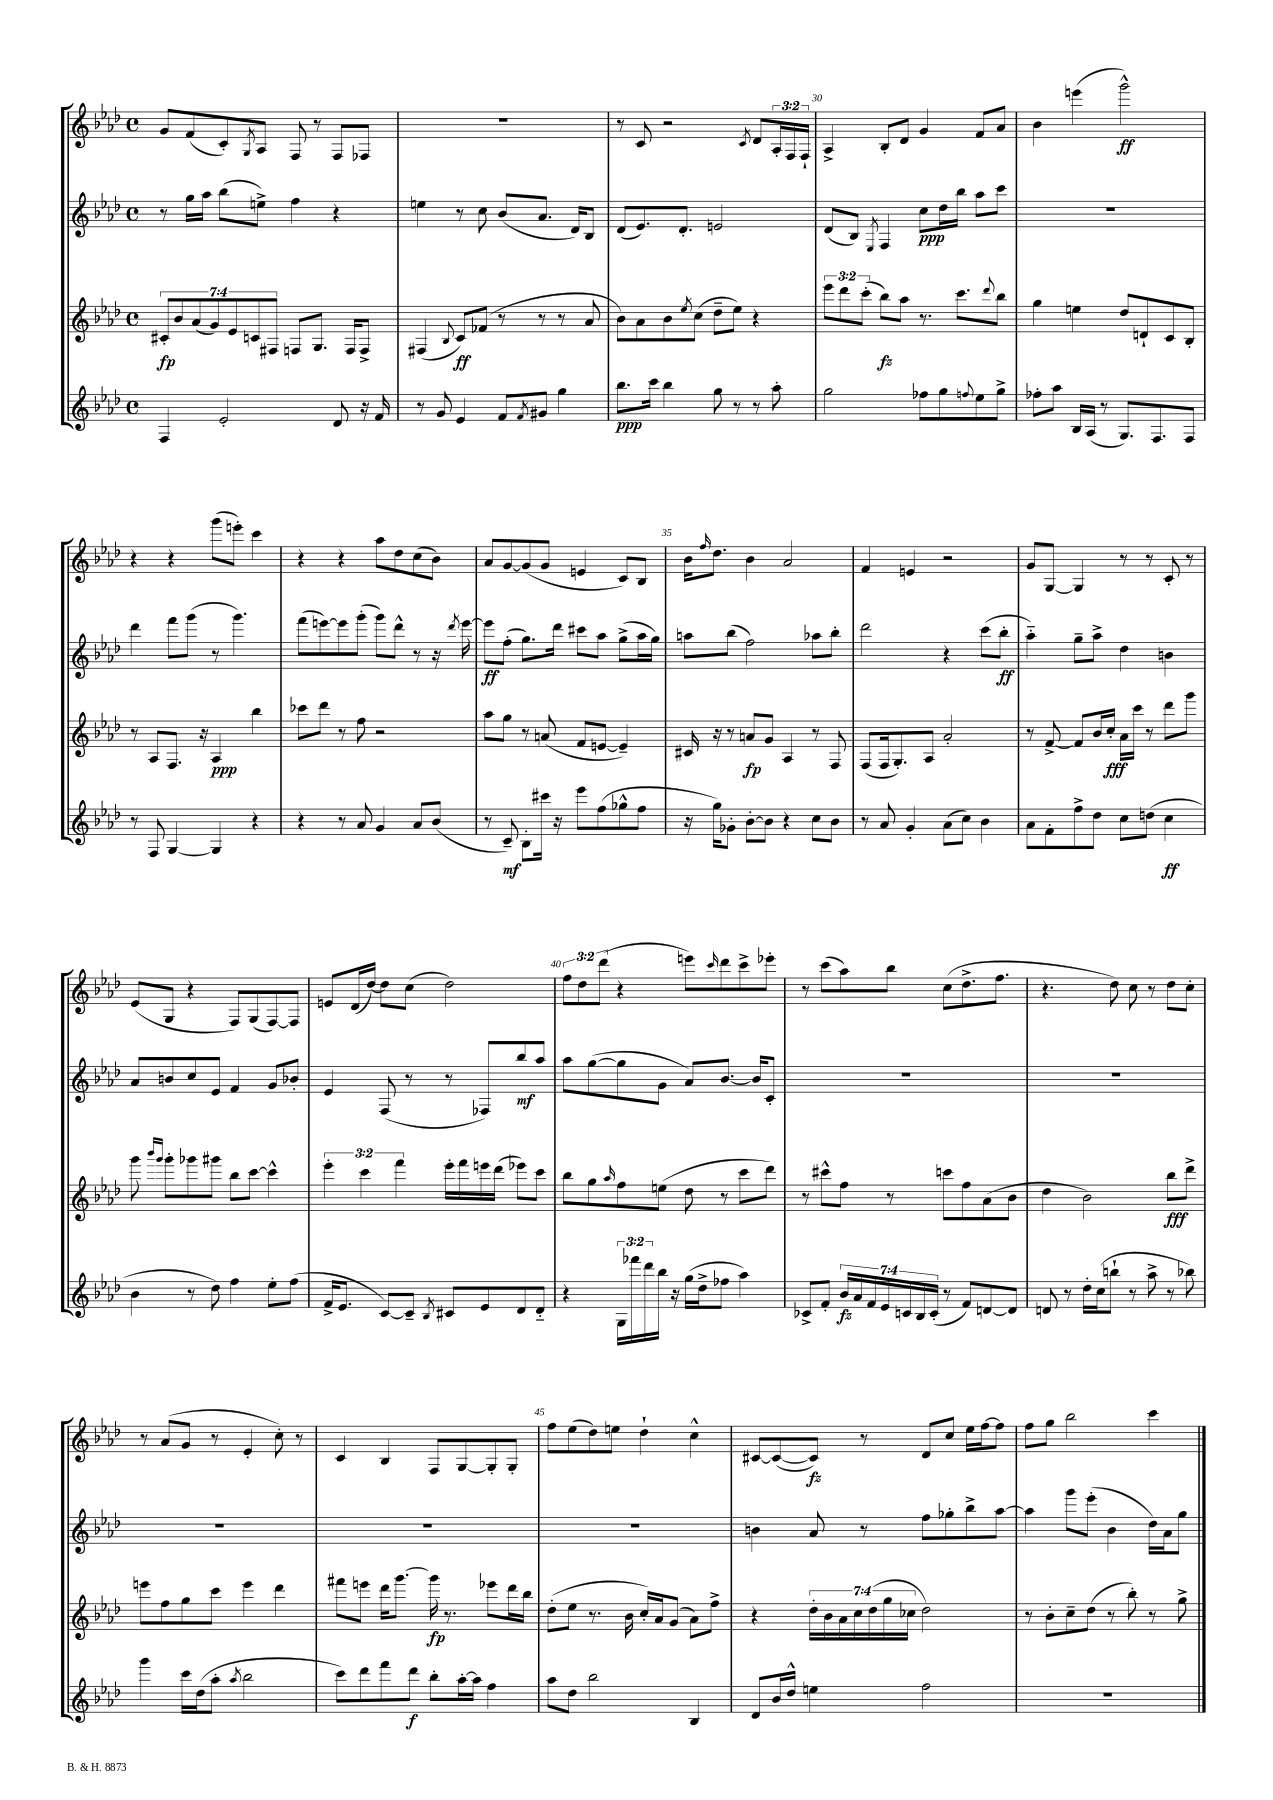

**kern	**kern	**kern	**kern
*staff4	*staff3	*staff2	*staff1
*clefG2	*clefG2	*clefG2	*clefG2
*k[b-e-a-d-]	*k[b-e-a-d-]	*k[b-e-a-d-]	*k[b-e-a-d-]
*M4/4	*M4/4	*M4/4	*M4/4
*met(c)	*met(c)	*met(c)	*met(c)
4F/	14c#'/L	8r	8g/L
.	14b-/	.	.
.	.	16gg\LL	(8f/
.	(14a-/	.	.
.	.	16aa-\JJ	.
.	14g/)	.	.
2e-'/	.	(8bb-\L	8c'/)
.	14e-/	.	.
.	14c/	.	.
.	.	.	8qG/
.	.	8ee^\J)	8A-/J
.	14F#/J	.	.
.	8F/L	4ff\	8F/
.	8.G/J	.	8r
8d-/	.	4r	8F/L
.	16F/LK	.	.
16r	8F^/J	.	8F-/J
16f/	.	.	.
=	=	=	=
8r	(4F#/	4ee\	1r
8g/	.	.	.
.	8qqB-/	.	.
4e-/	8c/L)	8r	.
.	(8f-/J	8cc\	.
8f/L	8r	(8b-/L	.
8qf/	.	.	.
8g#/J	8r	8.a-/J	.
4gg\	8r	.	.
.	.	16d-/LK)	.
.	8a-/	8B-/J	.
=	=	=	=
8.bb-\L	8b-\L)	(8d-/L	8r
.	8a-\	8.e-/)	8c/
16ccc\Jk	.	.	.
4bb-\	8b-\	.	2r
.	.	8.d-'/J	.
.	8qee-/	.	.
.	(8cc\J	.	.
8gg\	8dd-~\L	2e/	.
8r	8ee-\J)	.	.
.	.	.	8qc/
8r	4r	.	8d-/L
8aa-'\	.	.	24A-'/L
.	.	.	24F/
.	.	.	24F`/JJ
=	=	=	=
2gg\	12eee-\L	(8d-/L	4A-^/
.	12ddd-\	.	.
.	.	8B-/J)	.
.	(12ccc'\J	.	.
.	.	8qE-/	.
.	8bb-\L)	4F/	8B-'/L
.	8aa-\J	.	8d-/J
8ff-\L	8.r	8cc\L	4g/
8gg\	.	16dd-\L	.
.	8.ccc\L	16bb-\JJ	.
8qqff/	.	.	.
8ee-\	.	8aa-\L	8f/L
.	8qqddd-/	.	.
8gg^\J	8bb-\J	8ccc\J	8a-/J
=	=	=	=
8ff-'\L	4gg\	1r	4b-\
8aa-\J	.	.	.
16B-/LL	4ee\	.	(4eee\
(16A-/JJ	.	.	.
8r	.	.	.
8.G/L)	8dd-/L	.	2ggg^^\)
.	8d`/	.	.
8.F/	.	.	.
.	8c/	.	.
8F/J	8B-'/J	.	.
=	=	=	=
8r	8r	4ddd-\	4r
8F/	8A-/L	.	.
[4G/	8.F/J	8fff\L	4r
.	.	(8ggg\J	.
.	16r	.	.
4G/]	4A-/	8r	(8ggg\L
.	.	4.ggg\)	8eee'\J)
4r	4bb-\	.	4ccc\
=	=	=	=
4r	8ccc-\L	(8fff\L	4r
.	8ddd-\J	[8eee\)	.
8r	8r	8eee\]	4r
8a-/	8ff\	(8ggg'\J	.
4g/	2r	8ggg\L)	8aa-\L
.	.	8ddd-^^\J	8dd-\
8a-/L	.	8r	(8cc\
(8b-/J	.	16r	8b-\J)
.	.	8qddd-/	.
.	.	[16eee\	.
=	=	=	=
8r	8aa-\L	8eee\]L	8a-/L
8c~/)	8gg\J	(8ff'\J	[8g/
8B-'\L	8r	8.gg\L)	(8g/]
16ccc#\Jk	(8a/	.	8g/J
16r	.	16ddd-\Jk	.
8eee-\L	8f/L	8ccc#\L	4e/
(8ff\	[8e/J	8aa-\J	.
8gg-^^\	4e~/])	(8gg^\L	8c/L)
8ff\J	.	16aa-\L	8B-/J
.	.	16gg\JJ)	.
=	=	=	=
16r	16c#/	8aa\L	16b-\LK
.	.	.	16qqff/
16gg\LK)	16r	.	8.dd-\J
8g-'\J	8r	(8bb-\J	.
[8b-'\L	8a/L	2ff\)	4b-\
8b-\]J	8g/J	.	.
4r	4A-/	.	2a-/
8cc\L	8r	8aa-\L	.
8b-\J	8F/	8bb-'\J	.
=	=	=	=
8r	(8F/L	2ddd-\	4f/
8a-/	16F/k	.	.
.	8.G'/)	.	.
4g'/	.	.	4e/
.	8A-/J	.	.
(8a-\L	2a-'/	4r	2r
8cc\J)	.	.	.
4b-\	.	(8ccc\L	.
.	.	8bb-'\J	.
=	=	=	=
8a-\L	8r	4aa-'~\)	8g/L
8f'\	[8f^/	.	[8G/J
8ff^\	8f/]L	8gg~\L	4G/]
8dd-\J	16b-/L	8aa-^\J	.
.	16cc'/JJ	.	.
8cc\L	16a-\LL	4dd-\	8r
.	16ccc\JJ	.	.
(8dd\J	8r	.	8r
4cc\	8ddd-\L	4b\	8c'/
.	8ggg\J	.	8r
=	=	=	=
4b-\	8ggg\	8a-/L	(8e-/L
.	16qqbbb-/LL	.	.
.	16qqggg/JJ	.	.
.	8ggg'\L	8b/	8G/J
8r	8ggg-\	8cc/	4r
8dd-\)	8ggg#\J	8e-/J	.
4ff\	8bb-\L	4f/	8F/L)
.	[8ccc\J	.	(8G/
8ee-'\L	4ccc^^\]	8g/L	[8F/)
(8ff\J	.	8b-'/J	8F/]J
=	=	=	=
16f^/LK	6eee-'\	4e-/	8e/L
8.e-/J	.	.	.
.	.	.	(16d-/L
.	6ccc\	.	.
.	.	.	[16dd-/JJ)
[8c/L)	.	(8F/	8dd-\]L
.	6fff\	.	.
8c~/]J	.	8r	(8cc\J
8qB-/	.	.	.
8c#/L	16eee-'\LL	8r	2dd-\)
.	16fff\	.	.
8e-/	16eee\	8F-/L)	.
.	(16ddd-\JJ	.	.
8d-/	8eee-\L)	8bb-/	.
8d-'~/J	8ccc\J	8aa-/J	.
=	=	=	=
4r	8bb-\L	8aa-\L	12ff\L
.	.	.	12dd-\
.	8gg\	([8gg\	.
.	.	.	(12ddd-\J
.	16qqaa-/	.	.
24G\LL	8ff\	8gg\]	4r
24fff-\	.	.	.
24ddd-\	.	.	.
16bb-\JJ	(8ee\J	8g\J	.
16r	.	.	.
(16gg\LL	8dd-\	8a-/L)	8eee\L)
16dd-^\J	.	.	.
.	.	.	16qqccc/
8ff-\J	8r	[8.b-/J	8ddd-\
4aa-\)	8ccc\L	.	8ccc^\
.	.	16b-/]LK	.
.	8ddd-\J)	8c'/J	8eee-'\J
=	=	=	=
8c-^/L	8r	1r	8r
8f'/J	8ccc#^^\L	.	(8ccc\L
28b-/LL	8ff\J	.	8aa-\)
28a-/	.	.	.
28f/	.	.	.
28e-/	.	.	.
.	8r	.	8bb-\J
28c/	.	.	.
28B-/	.	.	.
(28c'/JJ	.	.	.
8r	8ccc\L	.	(8cc\L
8f/L)	8ff\	.	8.dd-^\
[8d/	(8a-\	.	.
.	.	.	8.ff\J
8d/]J	8b-\J	.	.
=	=	=	=
8d/	4dd-\	1r	4.r
8r	.	.	.
16dd-'\LL	2b-\)	.	.
(16cc\J	.	.	.
8bb`\J	.	.	8dd-\)
8r	.	.	8cc\
8aa-^\	.	.	8r
8r	8bb-\L	.	8dd-\L
8bb-\)	8ddd-^\J	.	8cc'\J
=	=	=	=
4ggg\	8eee\L	1r	8r
.	8ff\	.	(8a-/L
16ccc\LL	8gg\	.	8g/J
(16dd-\J	.	.	.
8aa-'\J	8ccc\J	.	8r
8qaa-/	.	.	.
2bb-\	4eee\	.	4e-'/
.	4ddd-\	.	8cc'\)
.	.	.	8r
=	=	=	=
8ccc\L)	8fff#\L	1r	4c/
8ddd-\	8eee\J	.	.
8fff\	16ddd-\LK	.	4B-/
.	[8.ggg\J	.	.
8ddd-\J	.	.	.
8bb-'\L	16ggg\]	.	8F/L
.	8.r	.	.
[16aa-'\L	.	.	[8G/
16aa-\]JJ	.	.	.
4ff\	8eee-\L	.	8G'/]
.	16ddd-\L	.	8G'/J
.	16bb-\JJ	.	.
=	=	=	=
8aa-\L	(8dd-'\L	1r	8ff\L
8dd-\J	8ee-\J	.	(8ee-\
2bb-\	8.r	.	8dd-\)
.	.	.	8ee\J
.	16b-\	.	.
.	16cc'/LL)	.	4dd-`\
.	16a-/J	.	.
.	(8g/J	.	.
4B-/	8a-\L)	.	4cc^^\
.	8ff^\J	.	.
=	=	=	=
8d-/L	4r	4b\	[8c#/L
16b-/L	.	.	(8c#/_
16dd-^^/JJ	.	.	.
4ee\	28dd-'\LL	8a-/	8c#/]J)
.	28b-\	.	.
.	28a-\	.	.
.	28cc\	.	.
.	.	8r	8r
.	(28dd-\	.	.
.	28gg\	.	.
.	28cc-\JJ	.	.
2ff\	2dd-\)	8ff\L	8d-/L
.	.	8gg-'\	8cc/J
.	.	8bb-^\	16ee-\LL
.	.	.	[16ff\J
.	.	[8aa-\J	8ff\]J
=	=	=	=
1r	8r	4aa-\]	8ff\L
.	8b-'\L	.	8gg\J
.	8cc~\	8ggg\L	2bb-\
.	(8dd-\J	(8eee-'\J	.
.	8r	4b-\	.
.	8bb-'\)	.	.
.	8r	16dd-\LL)	4ccc\
.	.	16a-\J	.
.	8gg^\	8gg\J	.
==	==	==	==
*-	*-	*-	*-
